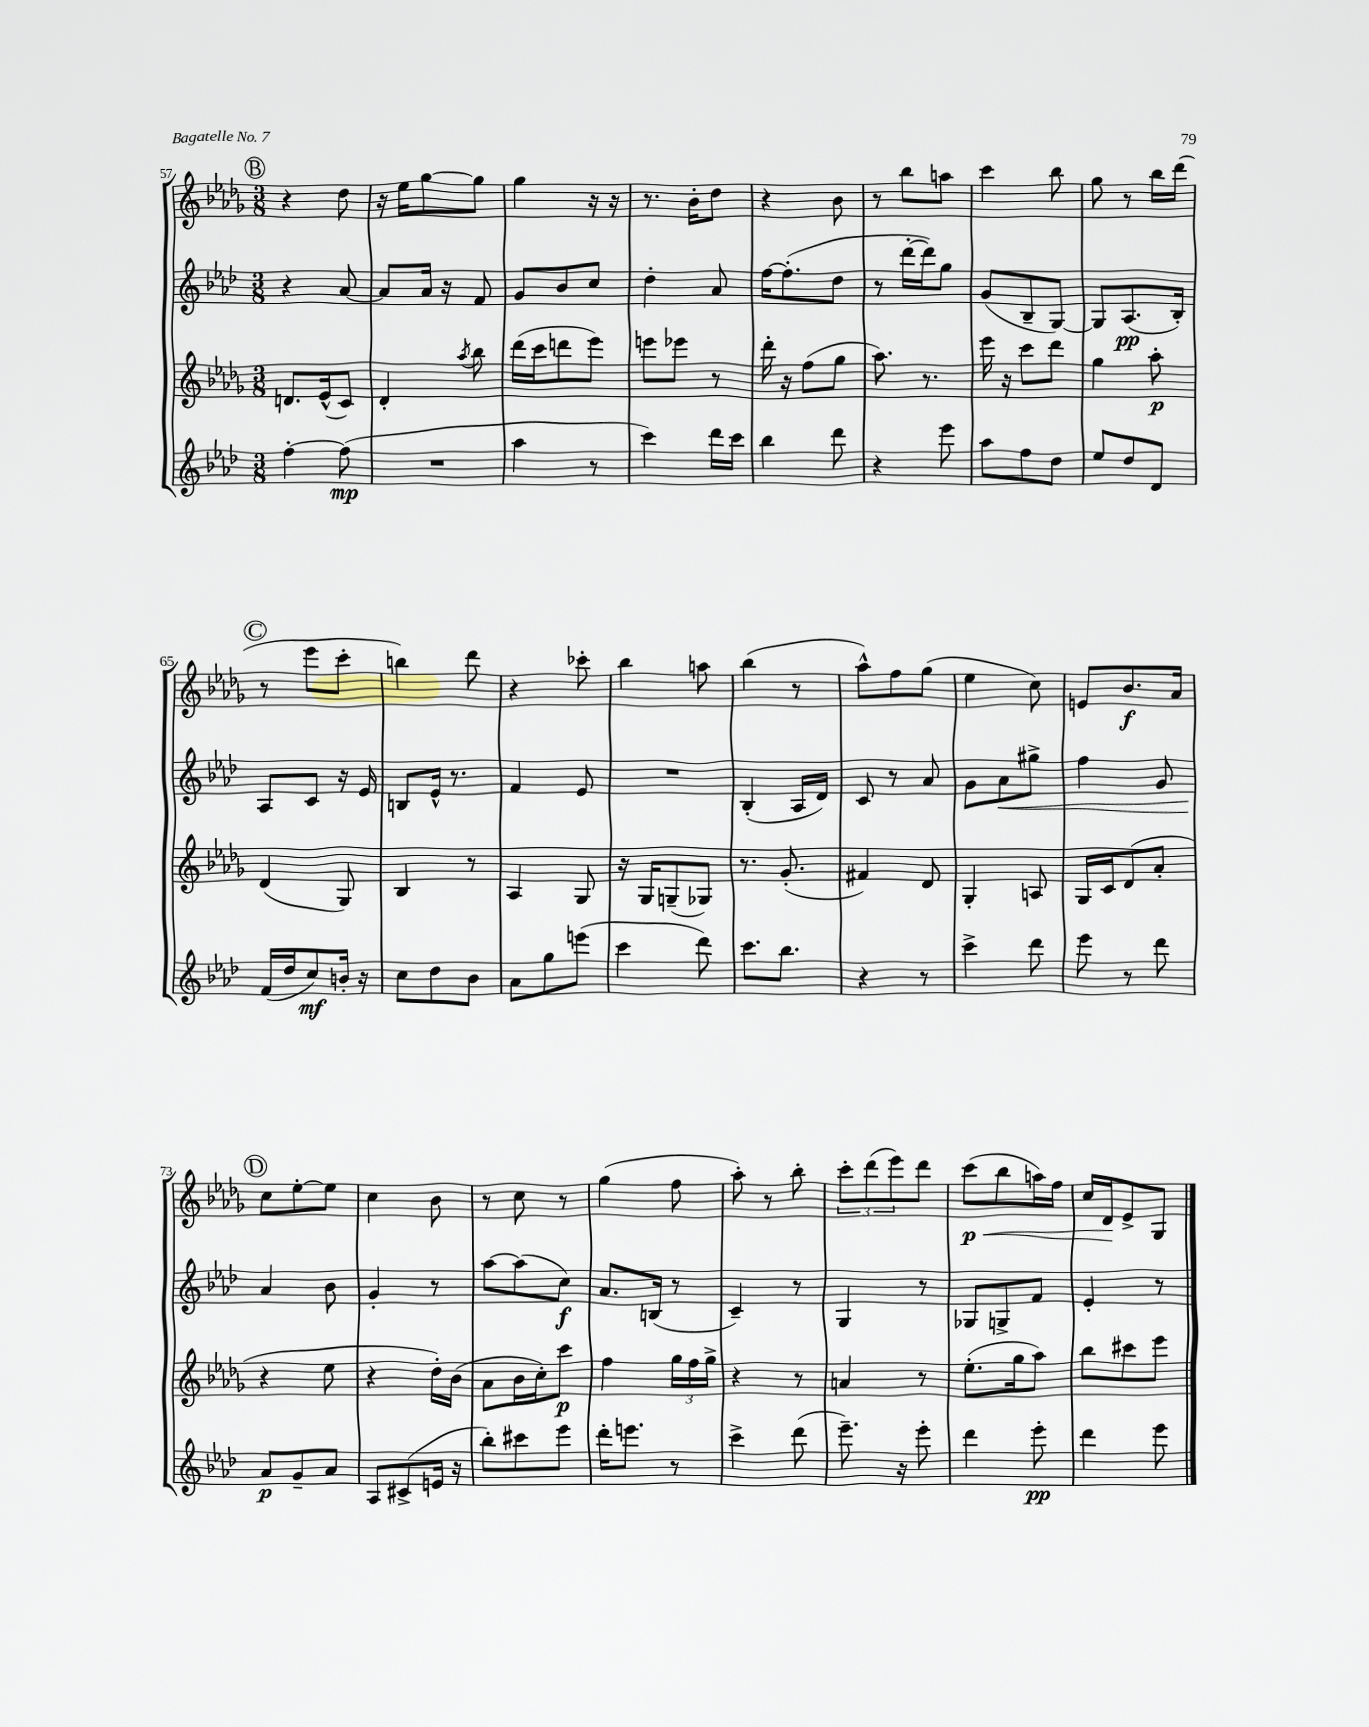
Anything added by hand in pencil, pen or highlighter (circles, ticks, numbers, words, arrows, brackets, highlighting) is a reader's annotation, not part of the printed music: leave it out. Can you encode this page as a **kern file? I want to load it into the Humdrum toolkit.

**kern	**kern	**kern	**kern
*staff4	*staff3	*staff2	*staff1
*clefG2	*clefG2	*clefG2	*clefG2
*k[b-e-a-d-]	*k[b-e-a-d-g-]	*k[b-e-a-d-]	*k[b-e-a-d-g-]
*M3/8	*M3/8	*M3/8	*M3/8
[4ff'	8.d	4r	4r
.	(16e-^^	.	.
(8ff]	8c)	[8a-	8dd-
=	=	=	=
4.r	4d-'	8a-]	16r
.	.	.	16ee-
.	.	16a-	[8gg-
.	.	16r	.
.	8qaa-	.	.
.	8bb-	8f	8gg-]
=	=	=	=
4aa-	(16ddd-	8g	4gg-
.	16ccc	.	.
.	8ddd	8b-	.
8r	8eee-)	8cc	16r
.	.	.	16r
=	=	=	=
4ccc)	8eee	4dd-'	8.r
.	8eee-	.	.
.	.	.	16b-'
16ddd-	8r	8a-	8dd-
16ccc	.	.	.
=	=	=	=
4bb-	16ddd-'	[16ff	4r
.	16r	(8.ff']	.
.	(8ff	.	.
8ddd-	8gg-	8dd-	8b-
=	=	=	=
4r	8.aa-)	8r	8r
.	.	[16ddd-'	8bb-
.	8.r	16ddd-])	.
8eee-	.	8gg	8aa
=	=	=	=
8aa-	16eee-	(8g	4ccc
.	16r	.	.
8ff	8ccc	8B-~	.
8dd-	8ddd-	[8G)	8bb-
=	=	=	=
8ee-	4gg-	8G]	8gg-
8dd-	.	(8.A-	8r
8d-	8aa-'	.	16bb-
.	.	16B-')	(16ddd-
=	=	=	=
(16f	(4d-	8A-	8r
16dd-	.	.	.
8cc)	.	8c	8eee-
16b'	8G-)	16r	8ccc'
16r	.	16e-	.
=	=	=	=
8cc	4B-	8B	4bb)
8dd-	.	16e-^^	.
.	.	8.r	.
8b-	8r	.	8ddd-
=	=	=	=
8a-	4A-	4f	4r
8gg	.	.	.
(8eee	8G-	8e-	8ccc-'
=	=	=	=
4ccc	16r	4.r	4bb-
.	16G-	.	.
.	(8G~	.	.
8ddd-)	8G-)	.	8aa
=	=	=	=
8.ccc	8.r	(4B-'	(4bb-
8.bb-	(8.g-'	.	.
.	.	16A-	8r
.	.	16d-)	.
=	=	=	=
4r	4f#)	8c	8aa-^^)
.	.	8r	8ff
8r	8d-	8a-	(8gg-
=	=	=	=
4ccc^	4G-'	8g	4ee-
.	.	8a-	.
8ddd-	8A	8gg#^	8cc)
=	=	=	=
8eee-	16G-	4ff	8e
.	16c	.	.
8r	(8d-	.	8.b-
8ddd-	8a-'	8g	.
.	.	.	16a-
=	=	=	=
8a-	4r	4a-	8cc
8g~	.	.	[8ee-'
8a-	8ee-	8b-	8ee-]
=	=	=	=
8A-	4r	4g'	4cc
(8c#^	.	.	.
16e	16dd-')	8r	8b-
16r	(16b-	.	.
=	=	=	=
8bb-')	8a-	[8aa-	8r
8ccc#	16b-	(8aa-]	8cc
.	16cc')	.	.
8eee-	8ccc	8cc)	8r
=	=	=	=
16ddd-'	4ff	8.a-	(4gg-
8.eee	.	.	.
.	.	(16B	.
8r	24gg-	8r	8ff
.	24ff	.	.
.	24gg-^	.	.
=	=	=	=
4ccc^	4r	4c~)	8aa-')
.	.	.	8r
(8ddd-	8r	8r	8bb-'
=	=	=	=
8.eee-~)	4a	4G	12ccc'
.	.	.	(12ddd-
.	.	.	12eee-)
16r	.	.	.
8eee-'	8r	8r	8ddd-
=	=	=	=
4ddd-	(8.ee-'	8G-	(8ccc
.	.	8G^	8bb-
.	16gg-	.	.
8eee-'	8aa-)	8f	16aa)
.	.	.	16ff
=	=	=	=
4ddd-	8bb-	4e-'	16cc
.	.	.	16d-
.	8ccc#	.	8e-^
8eee-	8eee-	8r	8G-
==	==	==	==
*-	*-	*-	*-
